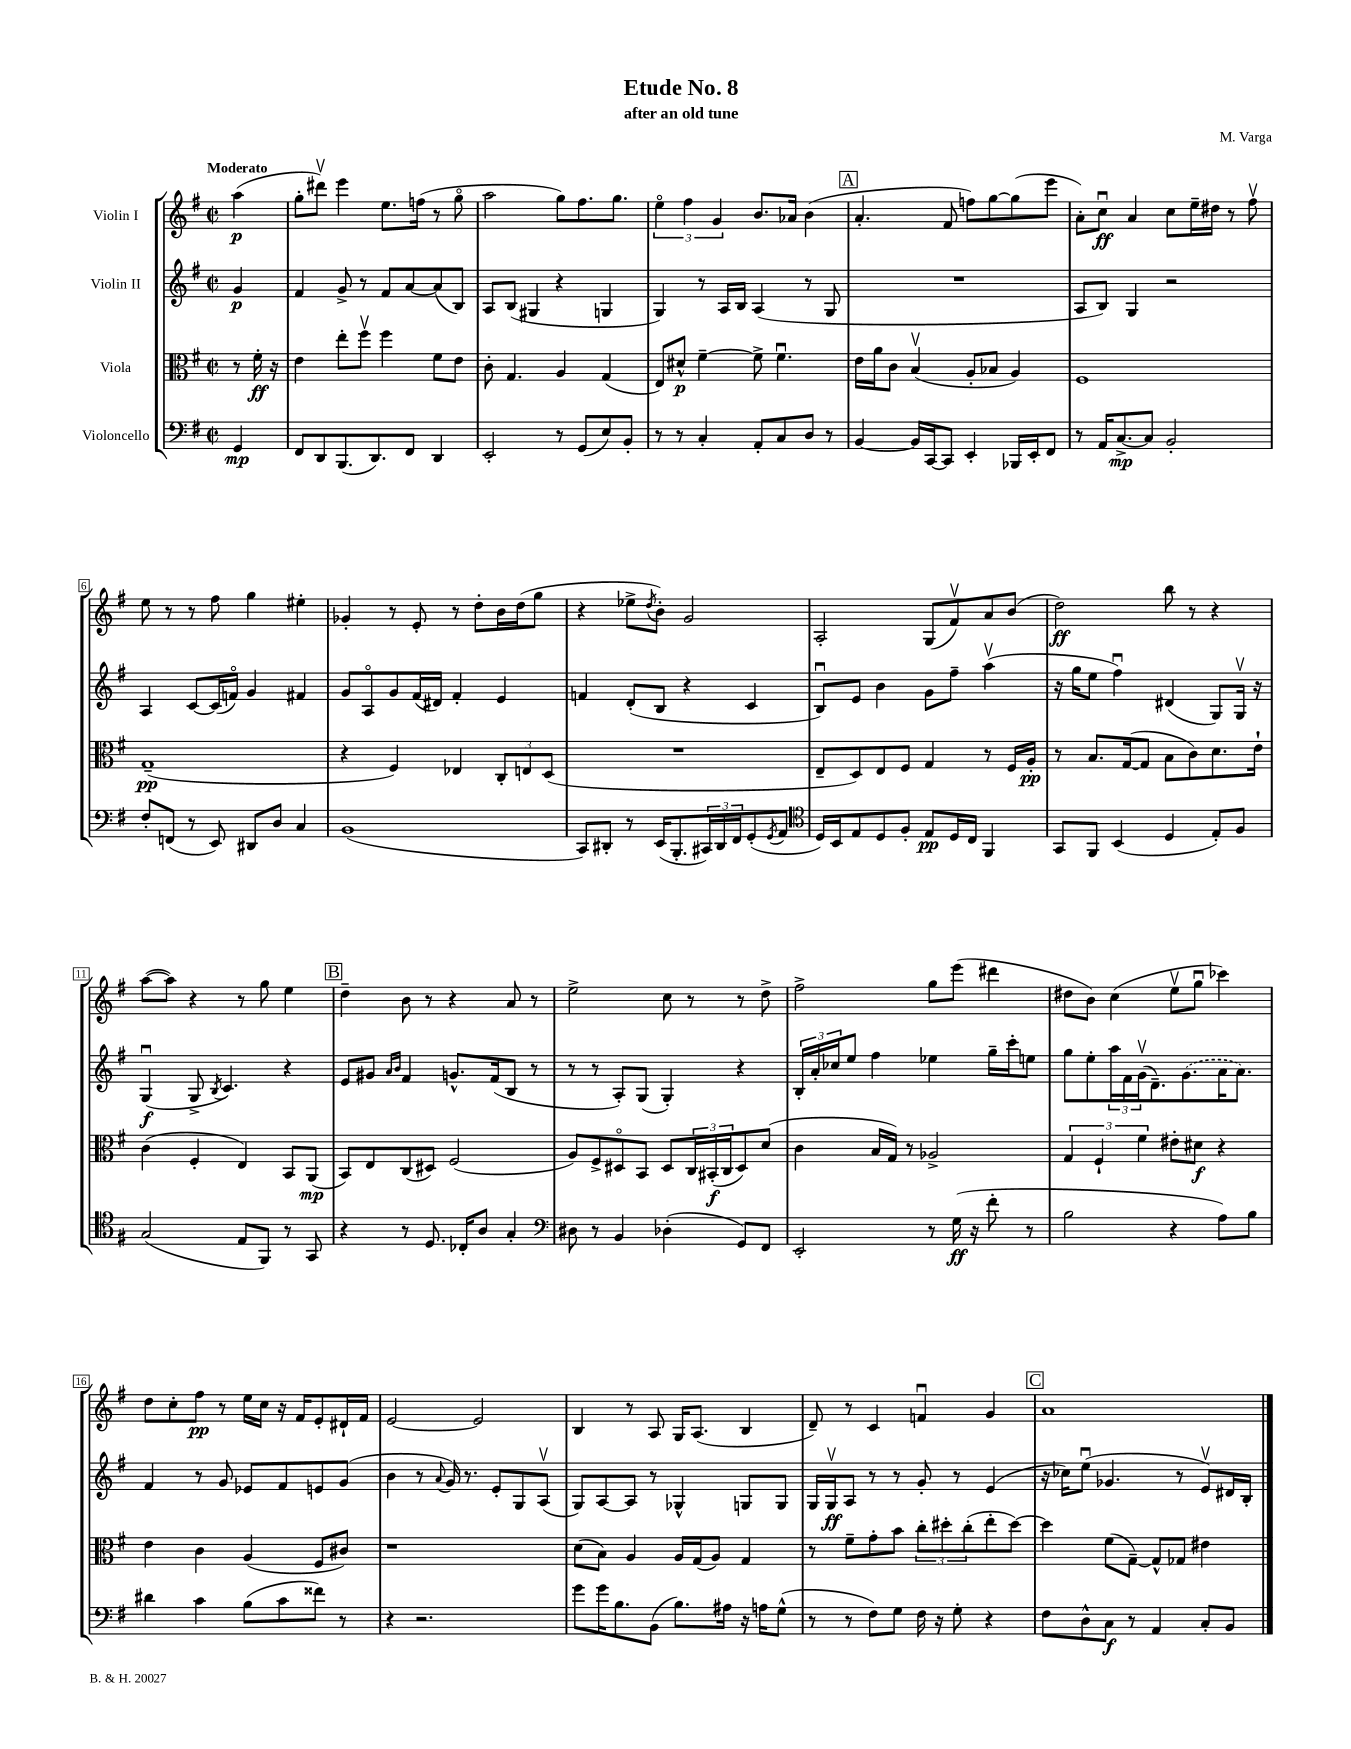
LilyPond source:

\header { title = "Etude No. 8" composer = "M. Varga" subtitle = "after an old tune" }
<<
\new StaffGroup <<
\new Staff = "s0" \with { instrumentName = "Violin I" } {
    \clef treble \key g \major \defaultTimeSignature \time 2/2 \partial 4 \tempo "Moderato"
    a''4\p( |
    g''8-. dis'''8\upbow) e'''4 e''8. f''16( r8 g''8\flageolet |
    a''2 g''8) fis''8. g''8. |
    \tuplet 3/2 { e''4\flageolet fis''4 g'4 } b'8. aes'16 b'4( |
    \mark \markup { \box "A" } a'4.-. fis'8 f''8) g''8~ g''8( e'''8 |
    a'8-.) c''8\downbow\ff a'4 c''8 e''16-- dis''16 r8 fis''8\upbow |
    e''8 r8 r8 fis''8 g''4 eis''4-. |
    ges'4-. r8 e'8-. r8 d''8-. b'16 d''16( g''8 |
    r4 ees''8-> \acciaccatura { d''8 } b'8-.) g'2 |
    a2-. g8( fis'8\upbow) a'8 b'8( |
    d''2\ff) b''8 r8 r4 |
    a''8~( a''8) r4 r8 g''8 e''4 |
    \mark \markup { \box "B" } d''4-- b'8 r8 r4 a'8 r8 |
    e''2-> c''8 r8 r8 d''8-> |
    fis''2-> g''8 e'''8( dis'''4 |
    dis''8 b'8) c''4( e''8\upbow g''8\downbow ces'''4) |
    d''8 c''8-. fis''8\pp r8 e''16 c''16 r16 fis'16 e'8-. dis'16-! fis'16 |
    e'2~ e'2 |
    b4 r8 a8 g16 a8.( b4 |
    d'8--) r8 c'4 f'4\downbow g'4 |
    \mark \markup { \box "C" } a'1 \bar "|." |
}
\new Staff = "s1" \with { instrumentName = "Violin II" } {
    \clef treble \key g \major \defaultTimeSignature \time 2/2 \partial 4
    g'4\p |
    fis'4 g'8-> r8 fis'8 a'8~ a'8( b8) |
    a8 b8( gis4 r4 g4 |
    g4) r8 a16 b16 a4( r8 g8 |
    \mark \markup { \box "A" } R1 |
    a8 b8) g4 r2 |
    a4 c'8~ c'16( f'16\flageolet) g'4 fis'4 |
    g'8 a8\flageolet g'8 fis'16( dis'16) fis'4-. e'4 |
    f'4 d'8-.( b8 r4 c'4 |
    b8\downbow) e'8 b'4 g'8 fis''8-- a''4\upbow( |
    r16 g''16 e''8 fis''4\downbow) dis'4( g8) g16\upbow r16 |
    g4\downbow\f( g8-> \acciaccatura { b8 } c'4.) r4 |
    \mark \markup { \box "B" } e'8 gis'8 \grace { a'16 b'16 } fis'4 g'8.-^ fis'16( b8 r8 |
    r8 r8 a8-.) g8( g4-.) r4 |
    \tuplet 3/2 { b16-. a'16-. ces''16 } e''8 fis''4 ees''4 g''16-- c'''16-. e''8 |
    g''8 e''8-. \tuplet 3/2 { a''16 fis'16 g'16\upbow( } d'8.--) \once \slurDashed g'8.( a'16 a'8.) |
    fis'4 r8 g'8 ees'8 fis'8 e'8 g'8( |
    b'4 r8 \appoggiatura { a'8 } g'16) r8. e'8-. g8 a8\upbow( |
    g8) a8~ a8 r8 ges4-^ g8 g8 |
    g16 g16\upbow\ff a8 r8 r8 g'8-. r8 e'4( |
    \mark \markup { \box "C" } r16 ces''16) e''8\downbow( ges'4. r8 e'8\upbow) dis'16 b16-. \bar "|." |
}
\new Staff = "s2" \with { instrumentName = "Viola" } {
    \clef alto \key g \major \defaultTimeSignature \time 2/2 \partial 4
    r8 fis'16-.\ff r16 |
    e'4 e''8-. fis''8\upbow fis''4 fis'8 e'8 |
    c'8-. g4. a4 g4( |
    e8) dis'8-^\p fis'4~-- fis'8-> fis'4.\downbow |
    \mark \markup { \box "A" } e'16 a'16 c'8 b4\upbow( a8-. bes8 a4) |
    fis1 |
    g1--\pp( |
    r4 fis4) ees4 \tuplet 3/2 { c8-. e8 d8( } |
    R1 |
    e8-- d8) e8 fis8 g4 r8 fis16 a16-.\pp |
    r8 b8. g16~( g8 b8 c'8) d'8. e'16-! |
    c'4( fis4-. e4) b,8 a,8\mp( |
    \mark \markup { \box "B" } b,8) e8 c8( dis8) fis2( |
    a8) fis8-> dis8\flageolet b,8 dis8 \tuplet 3/2 { c16 bis,16-.\f( c16 } dis8) d'8( |
    c'4 b16 g16) r8 aes2-> |
    \tuplet 3/2 { g4 fis4-! fis'4 } eis'8-. dis'8\f r4 |
    e'4 c'4 a4( fis8 cis'8) |
    r1 |
    d'8( b8) a4 a16 g16( a8) g4 |
    r8 fis'8-- g'8-. b'8 \tuplet 3/2 { c''8-. dis''8-. c''8-.( } e''8-. dis''8~) |
    \mark \markup { \box "C" } dis''4 fis'8( g8~--) g8-^ ges8 eis'4 \bar "|." |
}
\new Staff = "s3" \with { instrumentName = "Violoncello" } {
    \clef bass \key g \major \defaultTimeSignature \time 2/2 \partial 4
    g,4\mp |
    fis,8 d,8 b,,8.( d,8.) fis,8 d,4 |
    e,2-. r8 g,8( e8) b,8-. |
    r8 r8 c4-. a,8-. c8 d8 r8 |
    \mark \markup { \box "A" } b,4~ b,16 c,16~ c,8 e,4-. bes,,16 e,16-. fis,8 |
    r8 a,16 c8.~->\mp c8 b,2-. |
    fis8-. f,8( r8 e,8) dis,8 d8 c4 |
    b,1( |
    c,8) dis,8-. r8 e,16( b,,8.-. \tuplet 3/2 { cis,16) dis,16 fis,16 } g,8-.( \acciaccatura { g,8 } a,8 |
    \clef tenor d16) b,16 e8 d8 fis8-. e8\pp d16 c16 fis,4 |
    g,8 fis,8 b,4( d4 e8-.) fis8 |
    g2( e8 fis,8) r8 g,8 |
    \mark \markup { \box "B" } r4 r8 d8. ces16-. a8 g4-. |
    \clef bass dis8 r8 b,4 des4-.( g,8) fis,8 |
    e,2-. r8 g16\ff( r16 fis'8-. r8 |
    b2 r4 a8) b8 |
    dis'4 c'4 b8( c'8 fisis'8) r8 |
    r4 r2. |
    g'8 g'16 b8. b,8( b8.) ais16 r16 a16 g8-^( |
    r8 r8 fis8) g8 fis16 r16 g8-. r4 |
    \mark \markup { \box "C" } fis8 d8-^ c8\f r8 a,4 c8-. b,8 \bar "|." |
}
>>
>>
\layout { \context { \Score \override BarNumber.stencil = #(make-stencil-boxer 0.1 0.3 ly:text-interface::print) } }
